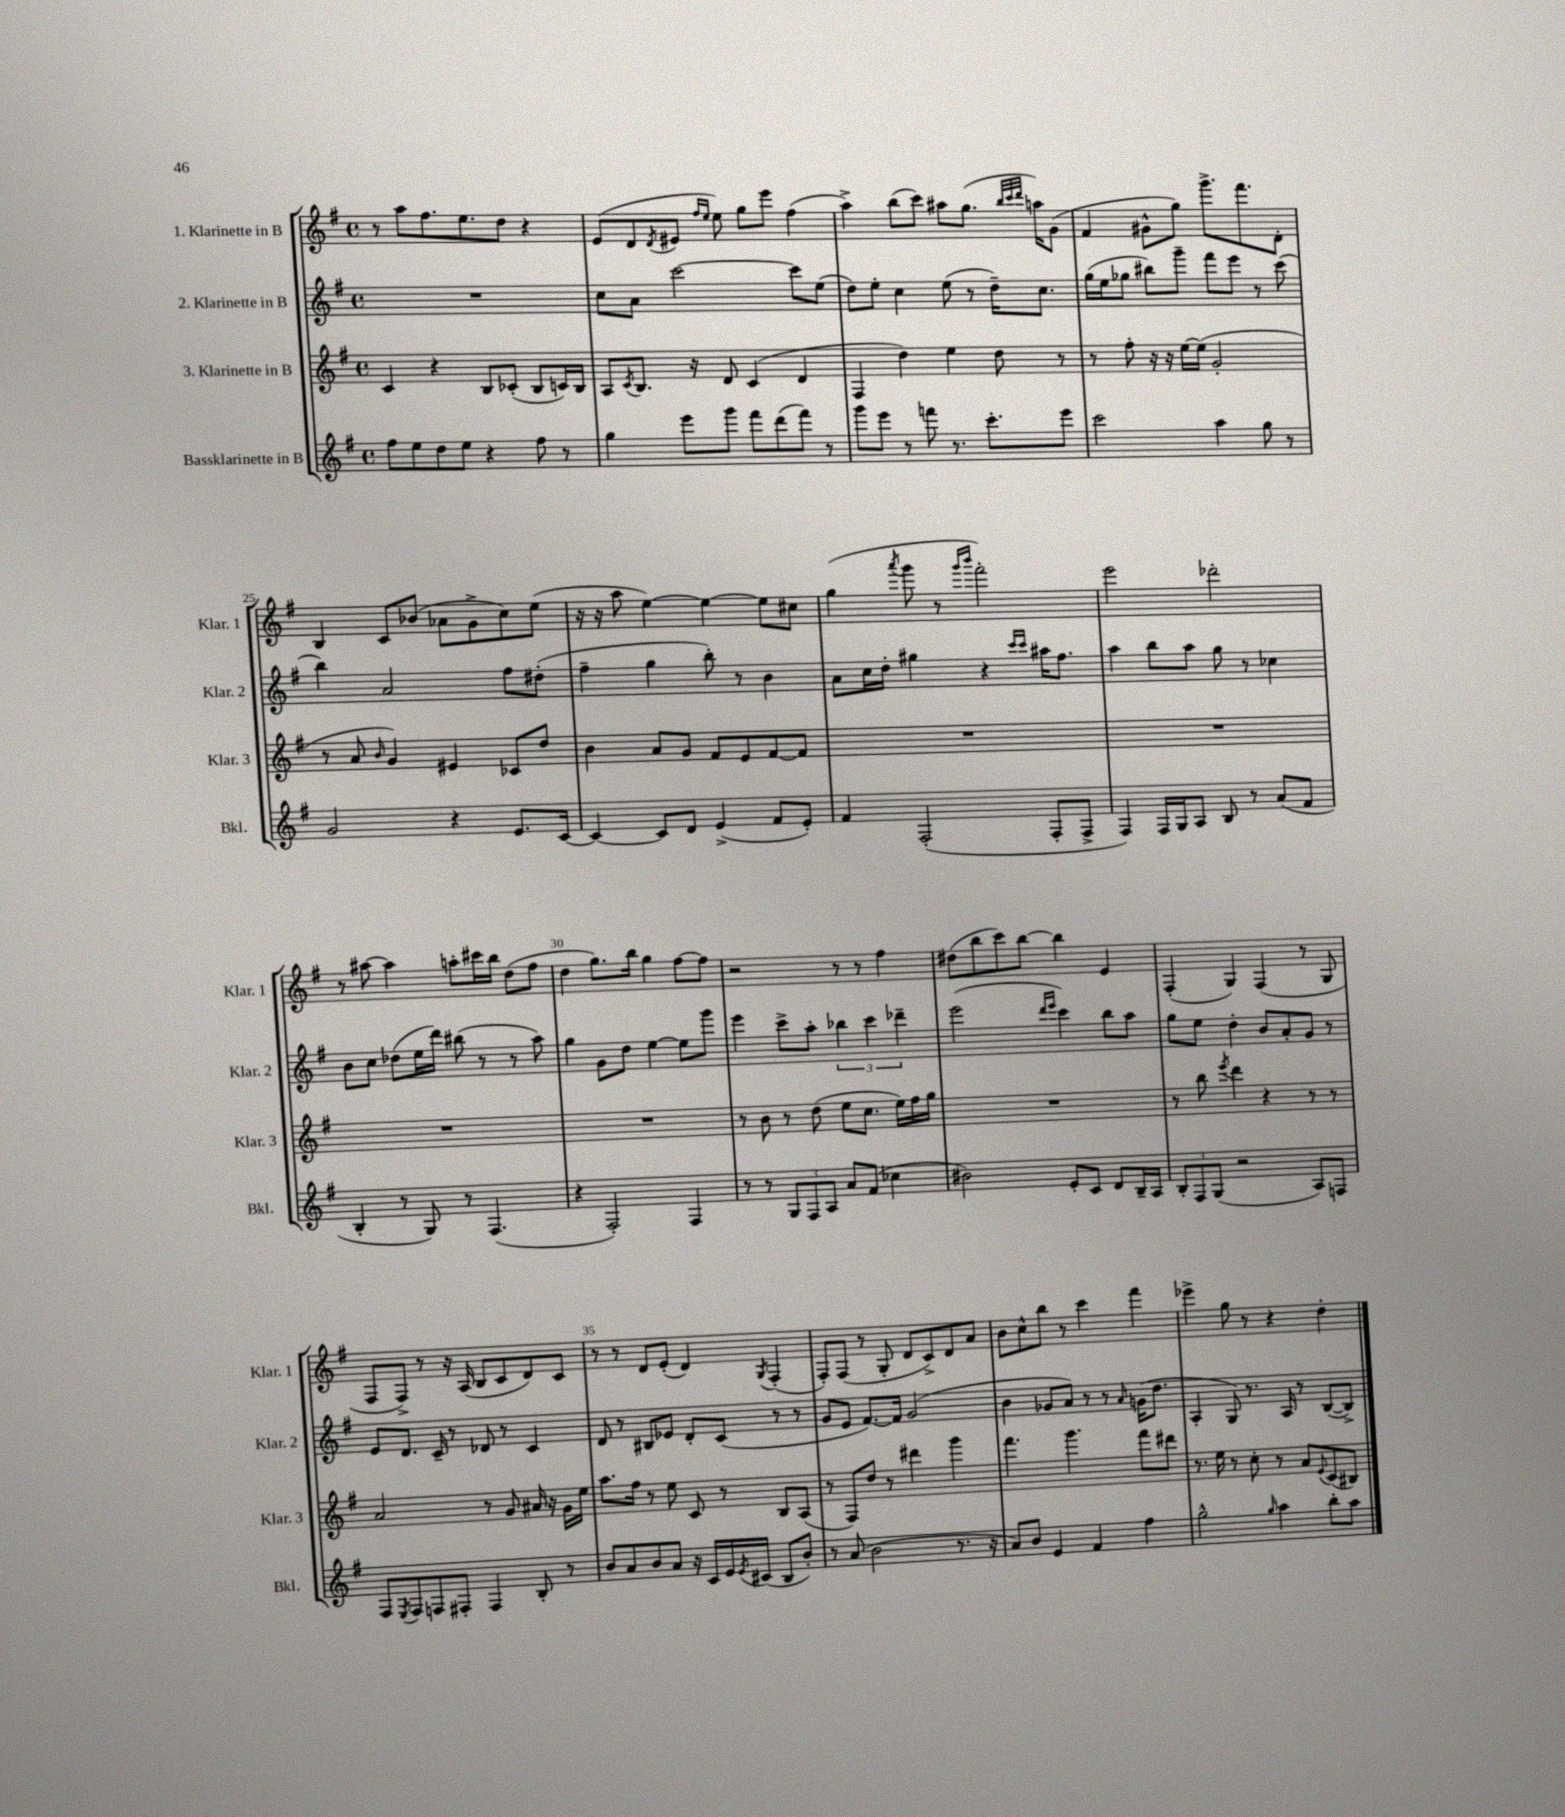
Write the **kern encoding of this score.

**kern	**kern	**kern	**kern
*part4	*part3	*part2	*part1
*staff4	*staff3	*staff2	*staff1
*I"Bassklarinette in B	*I"3. Klarinette in B	*I"2. Klarinette in B	*I"1. Klarinette in B
*I'Bkl.	*I'Klar. 3	*I'Klar. 2	*I'Klar. 1
*clefG2	*clefG2	*clefG2	*clefG2
*k[f#]	*k[f#]	*k[f#]	*k[f#]
*M4/4	*M4/4	*M4/4	*M4/4
*met(c)	*met(c)	*met(c)	*met(c)
=21	=21	=21	=21
8ff#\L	4c/	1r	8r
8ee\	.	.	8aa\L
8dd\	4r	.	8.ff#\
8ee\J	.	.	.
.	.	.	8.ee\
4r	8B/L	.	.
.	(8c-X'/J	.	8dd\J
8ff#\	8B/L	.	4r
8r	16cn/L)	.	.
.	16B/JJ	.	.
=22	=22	=22	=22
4gg\	8A/L	8cc\L	(8e/L
.	8qc/	.	.
.	8.B/J	8a\J	8d/
.	.	.	8qd/
8eee\L	.	[2ccc\	8e#X/J
.	16r	.	.
.	.	.	16qqff#/LL
.	.	.	16qqee/JJ
8ggg\J	8d/	.	8ee\)
8fff#\L	(4c/	.	8gg\L
(8ddd\	.	.	8eee\J
8fff#\J)	4d/	8ccc\L]	(4ff#\
8r	.	(8ee\J	.
=23	=23	=23	=23
8ggg\L	4F#/	8dd\L)	4aa^\)
8eee\J	.	8ee'\J	.
8r	4dd\)	4cc\	(8bb\L
8fffn\	.	.	8ccc\J)
8.r	4ee\	(8ee\	8aa#X\L
.	.	8r	(8.gg\J
8.ccc'\L	.	.	.
.	8dd\	16dd~\KL)	.
.	.	.	32qqbb/LLL
.	.	.	32qqccc/
.	.	.	32qqddd/JJJ
.	.	8.cc\J	16aan\KL)
8eee\J	8r	.	(8g\J
=24	=24	=24	=24
2ccc\	8r	(16gg\LL	4f#/
.	.	16ee\J	.
.	8ff#'\	8gg-X\J	.
.	16r	8bb#X\L)	8g#X^^\L
.	16r	.	.
.	[16ee\LL	8ggg~\J	8gg\J)
.	(16ee\JJ]	.	.
4aa\	2g'/	8fff#\L	8.ggg^\L
.	.	8eee\J	.
.	.	.	8.fff#\
8gg\	.	8r	.
8r	.	(8ccc\	8d'\J
!!LO:LB:g=z
=25	=25	=25	=25
2g/	8r	4bb\)	4B/
.	8a/	.	.
.	16qqb/	.	.
.	4g/)	2a/	8c/L
.	.	.	(8b-X/J
4r	4e#X/	.	8a-X\L
.	.	.	8g^\
8.e/L	8c-X/L	8ff#\L	8cc\)
.	8dd/J	(8dd#X'\J	(8ee\J
[16c/Jk	.	.	.
=26	=26	=26	=26
4c/_	4b\	4ff#~\	16r
.	.	.	16r
.	.	.	8aa\
8c/L]	8a/L	4gg\	[4ee\)
8d/J	8g/J	.	.
(4e^/	8f#/L	8bb'\)	4ee\_
.	8e/	8r	.
8f#/L	[8f#/	4b\	8ee\L]
8e'/J)	8f#/J]	.	8cc#X\J
=27	=27	=27	=27
4f#/	1r	8a\L	(4gg\
.	.	16cc\L	.
.	.	16dd'\JJ	.
.	.	.	8qaaa/
(2F#'/	.	4gg#X\	8ggg\
.	.	.	8r
.	.	.	16qqggg/LL
.	.	.	16qqbbb/JJ
.	.	4r	2fff#'\)
.	.	16qqccc/LL	.
.	.	16qqccc/JJ	.
8F#'/L	.	16aa#X\KL	.
.	.	8.ff#\J	.
8F#^/J	.	.	.
=28	=28	=28	=28
4F#/)	1r	4aa\	2eee\
16F#/LL	.	8bb\L	.
16G/J	.	.	.
8A/J	.	8aa\J	.
8B/	.	8gg\	2ddd-X'\
8r	.	8r	.
(8a/L	.	4cc-X\	.
8f#/J	.	.	.
!!LO:LB:g=z
=29	=29	=29	=29
4B'/	1r	8b\L	8r
.	.	8cc\J	[8aa#X\
8r	.	(8dd-X\L	4aa#\]
8G/)	.	16ee\L	.
.	.	16ddd\JJ)	.
8r	.	(8bb#X\	8aan'\L
(4.F#/	.	8r	16ccc#X\L
.	.	.	16bb\JJ
.	.	8r	(8dd\L
.	.	8aa\)	8ff#\J
=30	=30	=30	=30
4r	1r	4gg\	4dd\
2F#'/)	.	8g\L	8.gg\L)
.	.	8dd\J	.
.	.	.	16bb\Jk
.	.	[4ee\	4gg\
4F#/	.	8ee\L]	[8ff#\L
.	.	8ggg\J	8ff#\J]
=31	=31	=31	=31
8r	8r	4eee\	2r
8r	8b\	.	.
12G/L	8r	8ccc^\L	.
12F#/	.	.	.
.	(8dd\	8aa'\J	.
12A/J	.	.	.
8a/L	8ee\L	6bb-X\	8r
(8f#/J	8.cc\J	.	8r
.	.	6ccc\	.
4cc-X\	.	.	4ff#\
.	16ee\LL)	.	.
.	.	6ddd-X~\	.
.	16ff#\	.	.
.	16gg\JJ	.	.
=32	=32	=32	=32
2b#X\)	1r	(2eee\	(8dd#X\L
.	.	.	8bb\
.	.	.	8ccc\)
.	.	.	[8bb\J
.	.	16qqddd/LL	.
.	.	16qqeee/JJ	.
8e'/L	.	4ccc\)	4bb\]
8c/J	.	.	.
8d/L	.	8bb\L	4e/
16B~/L	.	8aa\J	.
16A/JJ	.	.	.
=33	=33	=33	=33
12B'/L	8r	8gg\L	(4F#'/
12F#/	.	.	.
.	8bb\	8ee\J	.
(12G/J	.	.	.
.	8qeee/	.	.
2r	4ddd\	4dd'\	4G/)
.	4r	8b/L	(4F#/
.	.	8a'/	.
8A/L)	8r	8g/J	8r
8Fn/J	8r	8r	8G/
!!LO:LB:g=z
=34	=34	=34	=34
8F#/L	2a/	8e/L	8F#/L
8qE/	.	.	.
8F#/	.	8.d/J	8F#^/J)
8Fn/	.	.	8r
.	.	16c~/	.
8F#X'/J	.	8r	16r
.	.	.	(16A/
4F#/	8r	8d-X/	8B/L
.	8g/	8r	8c/
8B'/	16a#X/	4c/	8d/)
.	16r	.	.
8r	16g\LL	.	8c/J
.	16ee\JJ	.	.
=35	=35	=35	=35
8b/L	8.aa\L	8d/	8r
8a/	.	8r	8r
.	16ff#\Jk	.	.
8b/	8r	8B#X/L	8d/L
8a/J	8ee\	8e-X/J	(8e'/J
16r	8c/	8d'/L	4d/)
16c/LL	.	.	.
16e/	8r	(8c/J	.
8qe/	.	.	.
(16c#X/JJ	.	.	.
.	.	.	8qG/
8B/L	8B/L	8r	(4F#'/
8b'/J)	(8A/J	8r	.
=36	=36	=36	=36
8r	8r	8g/L	8F#'/L)
(8a/	8F#/L)	8e/J	(8F#/J
2b\	8dd/J	[8.f#/L)	8r
.	8r	.	8G'/
.	.	16f#/Jk]	.
.	4ddd#X\	(2g/	8d/L
.	.	.	8c^/)
8.r	4ggg\	.	8d/
.	.	.	8a/J
16r	.	.	.
=37	=37	=37	=37
8a/L)	4.fff#\	4b\	8b\L
8b/J	.	.	8cc^^\
4e/	.	8g-X/L	8bb\J
.	4.ggg\	8a/J)	8r
4f#/	.	8r	4ccc\
.	.	8r	.
.	.	16qqa/	.
4ff#\	8fff#\L	(16gn\KL	4fff#\
.	.	8.dd\J	.
.	8ddd#X\J	.	.
=38	=38	=38	=38
2gg^^\	8.r	4A'/	4eee-X^\
.	16ee\	.	.
.	8r	8G/)	8gg\
.	8cc'\	8.r	8r
16qqgg/	.	.	.
4aa\	8r	.	4r
.	.	16A/	.
.	8a/L	8r	.
.	8qqe/	.	.
8bb'\L	(8c/	([8B/L	4dd'\
8aa\J	8B#X/J)	8B^/J])	.
==	==	==	==
*-	*-	*-	*-
